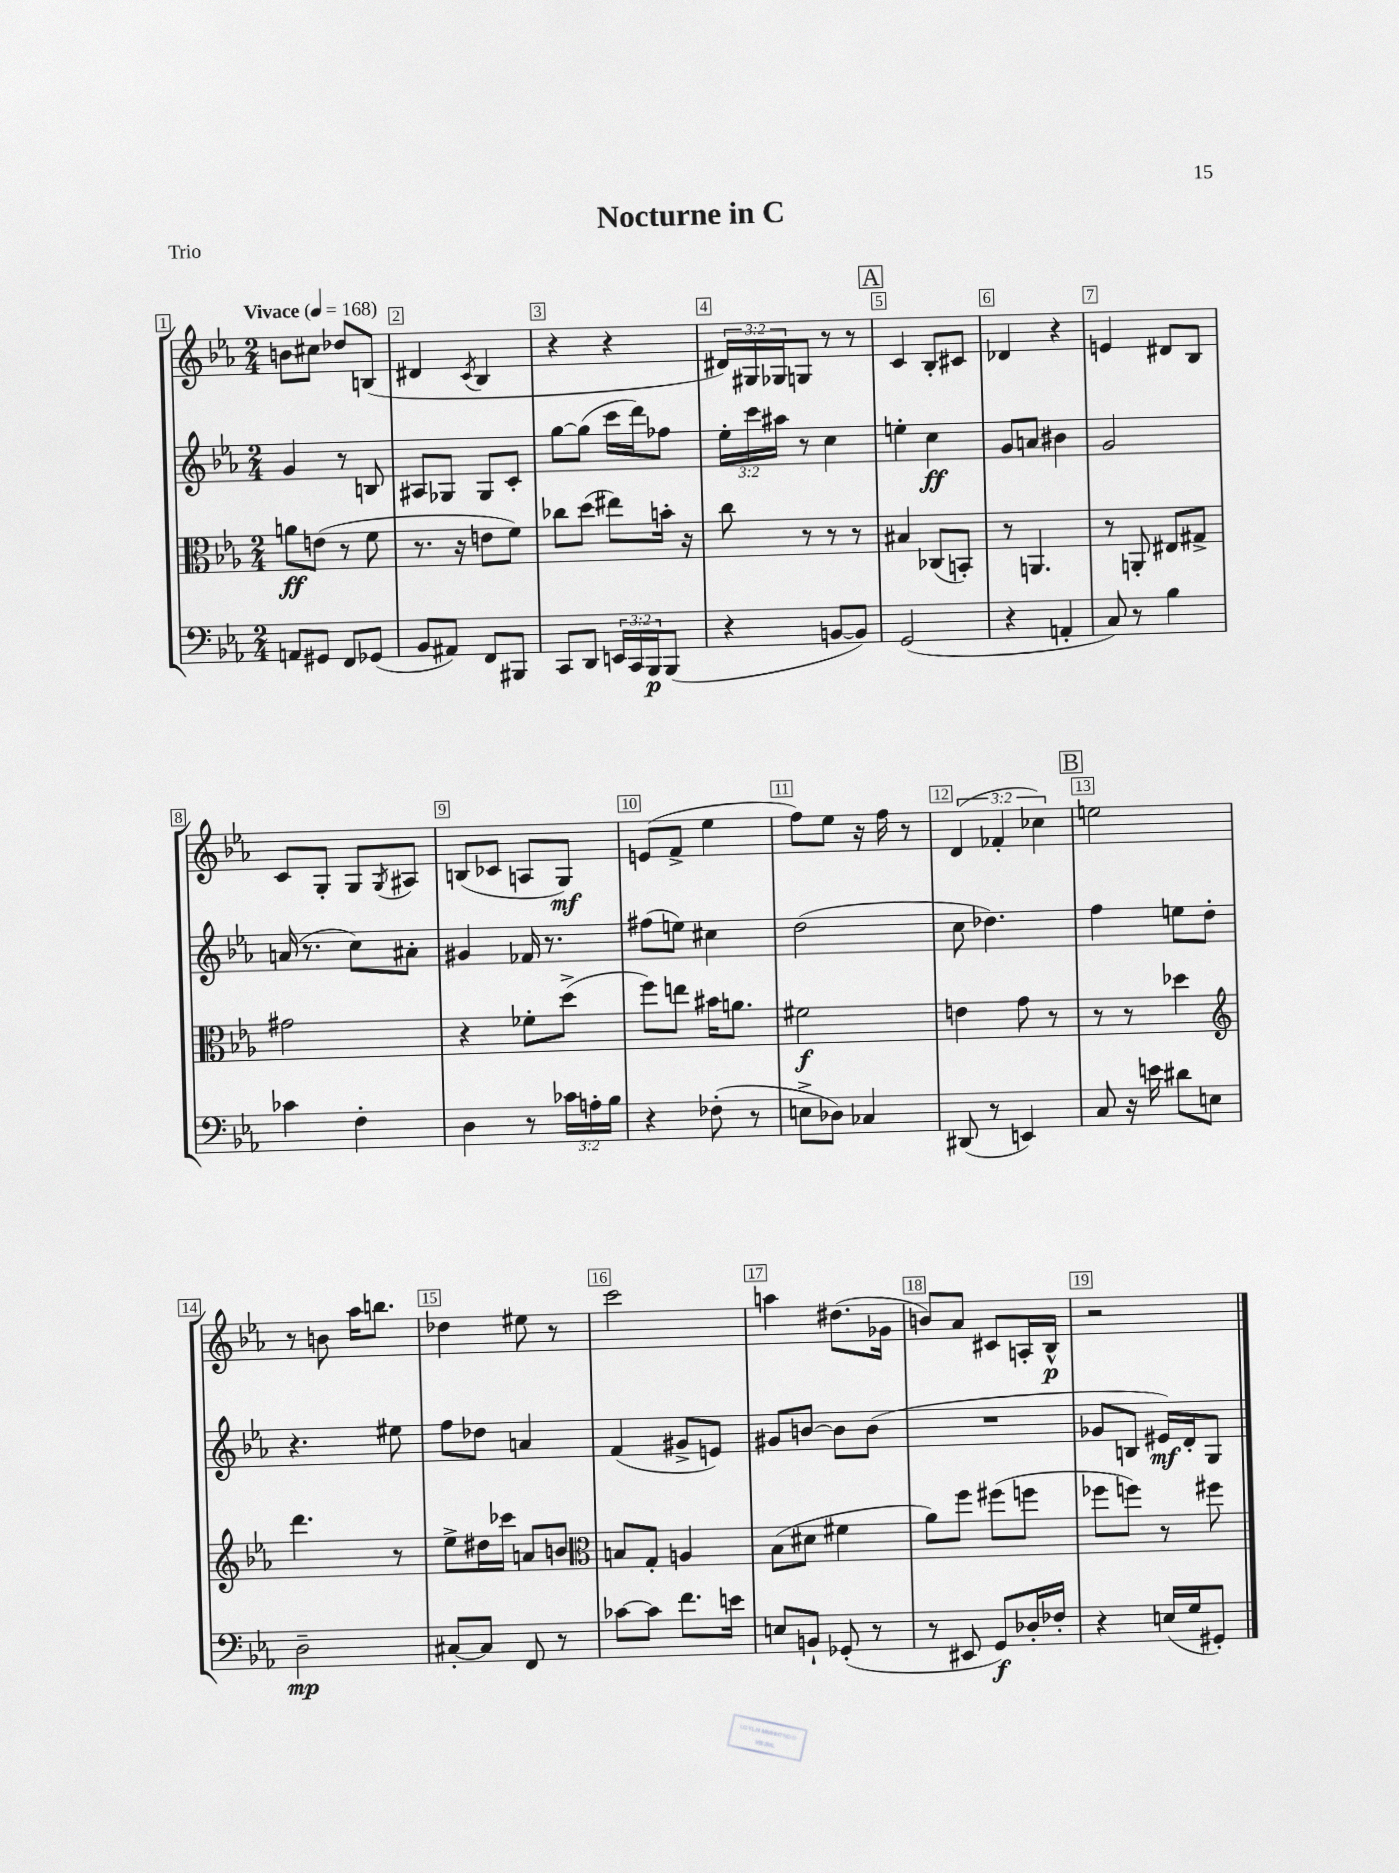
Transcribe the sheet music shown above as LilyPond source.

\header { title = "Nocturne in C" piece = "Trio" }
<<
\new StaffGroup <<
\new Staff = "s0" {
    \clef treble \key ees \major \numericTimeSignature \time 2/4 \override Staff.TupletNumber.text = #tuplet-number::calc-fraction-text \tempo "Vivace" 4 = 168
    b'8 cis''8 des''8 b8( |
    dis'4 \acciaccatura { c'8 } bes4 |
    r4 r4 |
    \tuplet 3/2 { dis'16) gis16 ges16 } g8 r8 r8 |
    \mark \markup { \box "A" } c'4 bes8-. cis'8 |
    des'4 r4 |
    e'4 dis'8 bes8 |
    c'8 g8-. g8 \acciaccatura { g8 } ais8 |
    b8( ces'8 a8 g8\mf) |
    e'8( f'8-> ees''4 |
    f''8) ees''8 r16 f''16 r8 |
    \tuplet 3/2 { d'4( fes'4-. ces''4) } |
    \mark \markup { \box "B" } e''2 |
    r8 b'8 aes''16 b''8. |
    des''4 eis''8 r8 |
    c'''2 |
    a''4 dis''8.( ges'16 |
    b'8) aes'8 cis'8 a16-. bes16-^\p |
    r2 \bar "|." |
}
\new Staff = "s1" {
    \clef treble \key ees \major \numericTimeSignature \time 2/4 \override Staff.TupletNumber.text = #tuplet-number::calc-fraction-text
    g'4 r8 b8 |
    ais8 ges8 ges8 c'8-. |
    g''8~ g''8( c'''16 d'''16) fes''8 |
    \tuplet 3/2 { ees''16-. c'''16 ais''16 } r8 c''4 |
    \mark \markup { \box "A" } e''4-. c''4\ff |
    g'8 a'8 bis'4 |
    g'2 |
    a'16( r8. c''8) ais'8-. |
    gis'4 fes'16 r8. |
    fis''8( e''8) cis''4 |
    d''2( |
    c''8 des''4.) |
    \mark \markup { \box "B" } f''4 e''8 d''8-. |
    r4. eis''8 |
    f''8 des''8 a'4 |
    f'4( gis'8-> e'8) |
    gis'8 b'8~ b'8 b'8( |
    R2 |
    ges'8 b8 eis'16\mf) d'16-. g8 \bar "|." |
}
\new Staff = "s2" {
    \clef alto \key ees \major \numericTimeSignature \time 2/4
    a'8\ff e'8( r8 f'8 |
    r8. r16 e'8 f'8) |
    ces''8 d''8( eis''8) b'16-. r16 |
    c''8 r8 r8 r8 |
    \mark \markup { \box "A" } bis4 ces8( b,8-.) |
    r8 a,4. |
    r8 a,8-. eis8 gis8-> |
    gis'2 |
    r4 fes'8-. d''8->( |
    f''8) e''8 bis'16 a'8. |
    fis'2\f |
    e'4 g'8 r8 |
    \mark \markup { \box "B" } r8 r8 des''4 |
    \clef treble d'''4. r8 |
    ees''8-> dis''16 ces'''16 a'8 b'8 |
    \clef alto b8 g8-. a4 |
    bes8( dis'8 fis'4 |
    aes'8) f''8 fis''8( f''8 |
    fes''8 f''8) r8 fis''8 \bar "|." |
}
\new Staff = "s3" {
    \clef bass \key ees \major \numericTimeSignature \time 2/4 \override Staff.TupletNumber.text = #tuplet-number::calc-fraction-text
    a,8 gis,8 f,8 ges,8( |
    bes,8 ais,8) f,8 bis,,8 |
    c,8 d,8 \tuplet 3/2 { e,16 c,16 bes,,16\p } bes,,8( |
    r4 b,8~ b,8) |
    \mark \markup { \box "A" } g,2( |
    r4 a,4-. |
    c8) r8 bes4 |
    ces'4 f4-. |
    d4 r8 \tuplet 3/2 { ces'16 a16-. bes16 } |
    r4 fes8-.( r8 |
    e8-> des8) ces4 |
    dis,8( r8 e,4) |
    \mark \markup { \box "B" } c8 r16 e'16 dis'8 e8 |
    d2--\mp |
    cis8~-. cis8 f,8 r8 |
    ces'8~ ces'8 f'8. e'16 |
    e8 b,8-! ges,8-.( r8 |
    r8 eis,8 g,8\f) des16-. fes16-. |
    r4 e16( g16 gis,8-.) \bar "|." |
}
>>
>>
\layout { \context { \Score \override BarNumber.break-visibility = ##(#f #t #t) barNumberVisibility = #all-bar-numbers-visible \override BarNumber.stencil = #(make-stencil-boxer 0.1 0.3 ly:text-interface::print) } }
